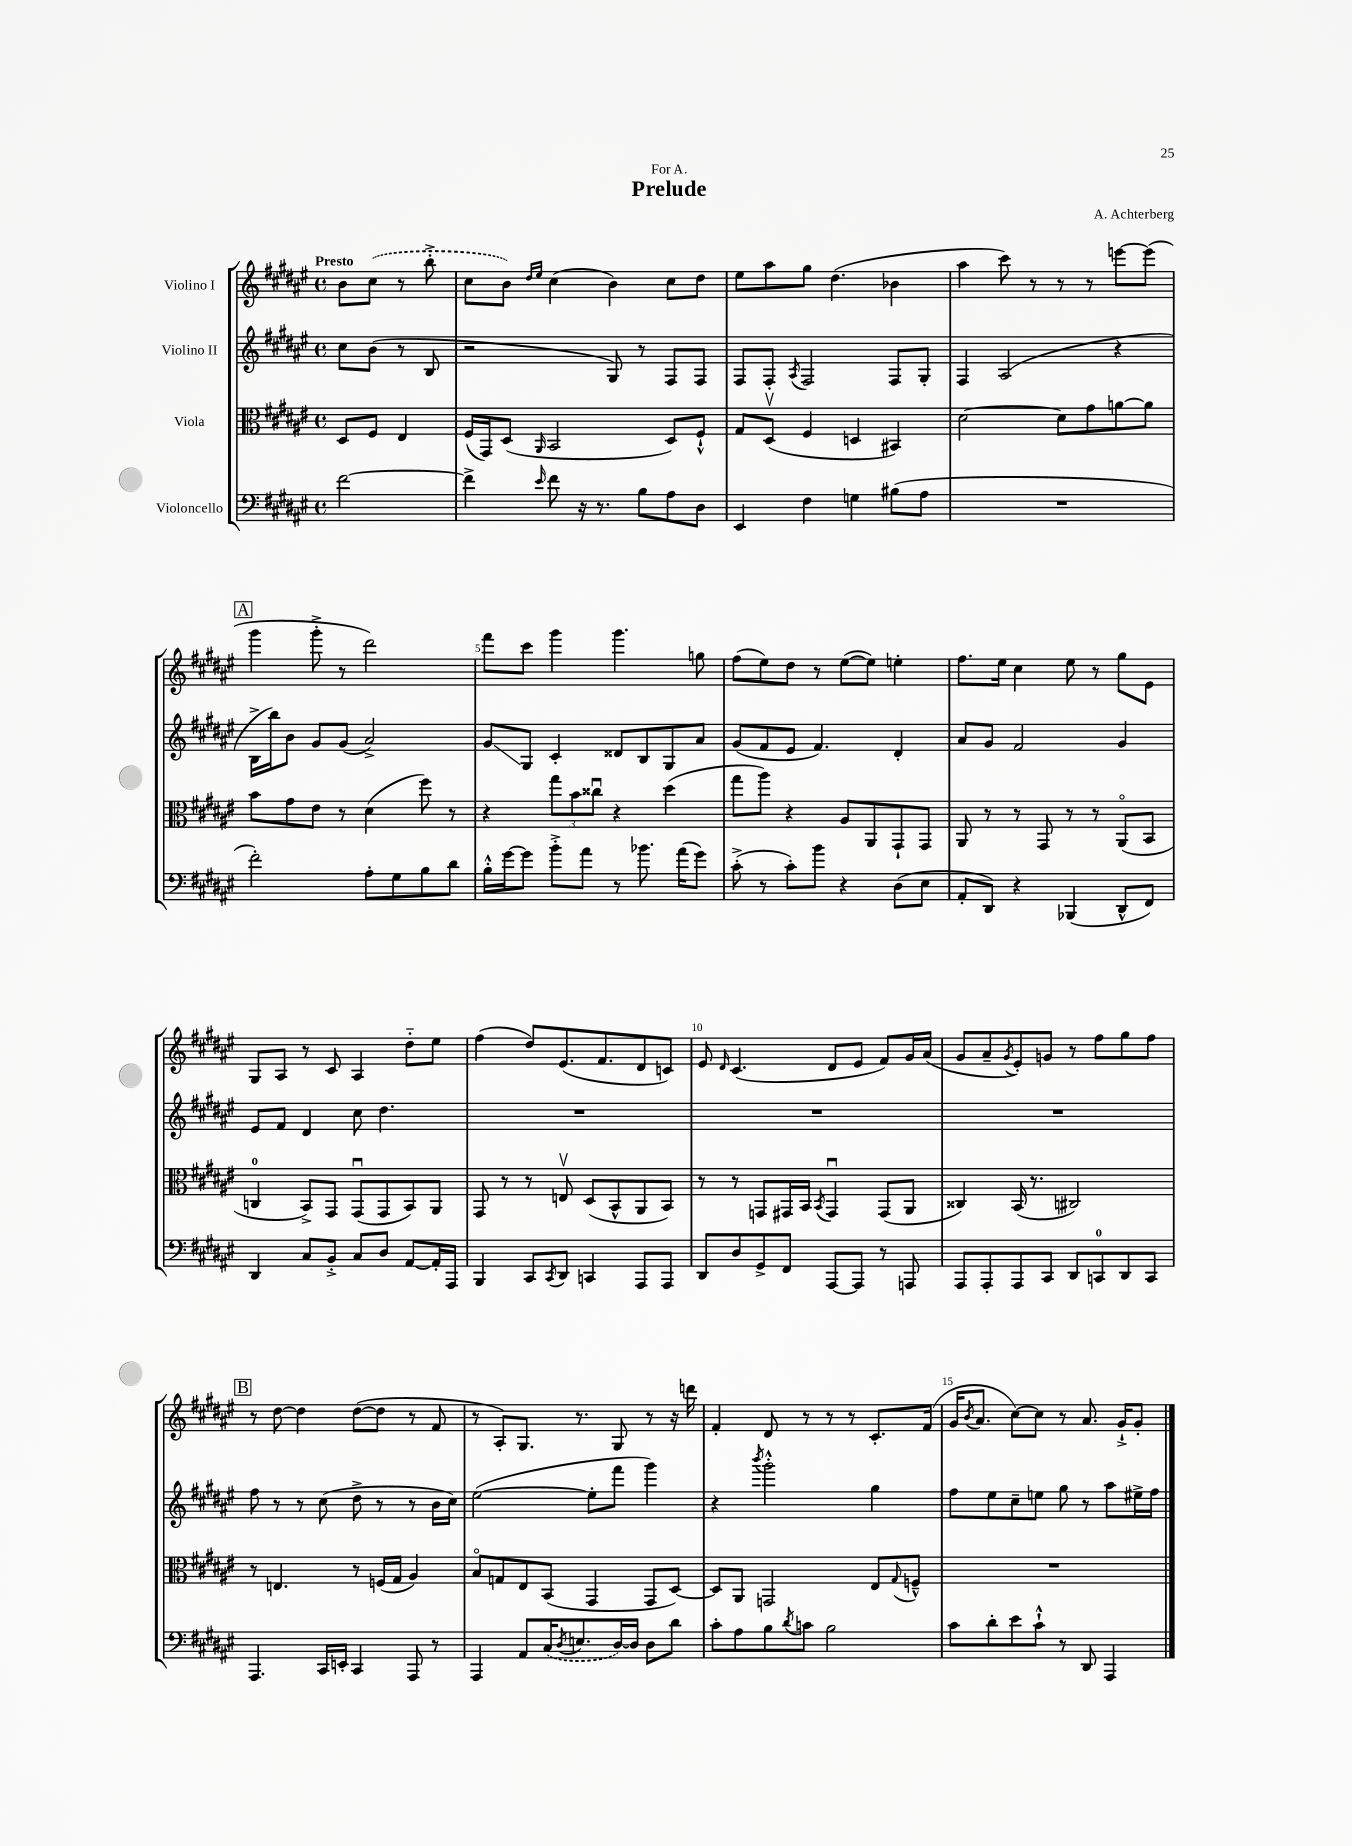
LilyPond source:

\header { title = "Prelude" composer = "A. Achterberg" dedication = "For A." }
<<
\new StaffGroup <<
\new Staff = "s0" \with { instrumentName = "Violino I" } {
    \clef treble \key fis \major \defaultTimeSignature \time 4/4 \partial 2 \tempo "Presto"
    b'8 \once \slurDashed cis''8( r8 b''8-.-> |
    cis''8 b'8) \grace { dis''16 eis''16 } cis''4( b'4) cis''8 dis''8 |
    eis''8 ais''8 gis''8 dis''4.( bes'4 |
    ais''4 cis'''8) r8 r8 r8 e'''8~ e'''8( |
    \mark \markup { \box "A" } gis'''4 gis'''8-.-> r8 dis'''2) |
    fis'''8 cis'''8 gis'''4 gis'''4. g''8 |
    fis''8( eis''8) dis''8 r8 eis''8~( eis''8) e''4-. |
    fis''8. eis''16 cis''4 eis''8 r8 gis''8 eis'8 |
    gis8 ais8 r8 cis'8 ais4 dis''8-_ eis''8 |
    fis''4( dis''8) eis'8.( fis'8. dis'8 c'8) |
    eis'8 \grace { dis'16 } cis'4.( dis'8 eis'8 fis'8) gis'16 ais'16( |
    gis'8 ais'8-- \acciaccatura { gis'8 } eis'8-.) g'8 r8 fis''8 gis''8 fis''8 |
    \mark \markup { \box "B" } r8 dis''8~ dis''4 dis''8~( dis''8 r8 fis'8 |
    r8 ais8-.) gis8. r8. gis8 r8 r16 d'''16 |
    fis'4-. dis'8 r8 r8 r8 cis'8.-. fis'16( |
    gis'16 \acciaccatura { b'8 } ais'8. cis''8~) cis''8 r8 ais'8. gis'16-!-> gis'8-. \bar "|." |
}
\new Staff = "s1" \with { instrumentName = "Violino II" } {
    \clef treble \key fis \major \defaultTimeSignature \time 4/4 \partial 2
    cis''8 b'8( r8 b8 |
    r2 gis8) r8 fis8 fis8 |
    fis8 fis8-. \acciaccatura { ais8 } fis2 fis8 gis8-. |
    fis4 ais2( r4 |
    \mark \markup { \box "A" } b16-> b''16) b'8 gis'8 gis'8( ais'2->) |
    gis'8\glissando gis8 cis'4-. disis'8 b8 gis8 ais'8 |
    gis'8( fis'8 eis'8 fis'4.) dis'4-. |
    ais'8 gis'8 fis'2 gis'4 |
    eis'8 fis'8 dis'4 cis''8 dis''4. |
    R1 |
    R1 |
    R1 |
    \mark \markup { \box "B" } fis''8 r8 r8 cis''8( dis''8-> r8 r8 b'16 cis''16) |
    eis''2~( eis''8-. fis'''8 gis'''4) |
    r4 \acciaccatura { b'''8 } gis'''2-.-^ gis''4 |
    fis''8 eis''8 cis''8-- e''8 gis''8 r8 ais''8 eis''16-> fis''16 \bar "|." |
}
\new Staff = "s2" \with { instrumentName = "Viola" } {
    \clef alto \key fis \major \defaultTimeSignature \time 4/4 \partial 2
    dis8 fis8 eis4 |
    fis16( gis,16) dis8( \grace { ais,16 } b,2 dis8) fis8-!-^ |
    gis8 dis8\upbow( fis4 d4 bis,4) |
    dis'2~ dis'8 gis'8 a'8~ a'8 |
    \mark \markup { \box "A" } b'8 gis'8 eis'8 r8 dis'4( fis''8) r8 |
    r4 \tuplet 3/2 { gis''8 b'8 cisis''8\downbow } r4 dis''4( |
    gis''8 ais''8) r4 ais8 ais,8 gis,8-! gis,8 |
    ais,8 r8 r8 gis,8 r8 r8 ais,8\flageolet( b,8 |
    c4-0 b,8->) gis,8 gis,8\downbow( gis,8 b,8) ais,8 |
    gis,8 r8 r8 e8\upbow dis8( b,8-^ ais,8 b,8) |
    r8 r8 g,8 gis,16 b,16 \acciaccatura { b,8 } gis,4\downbow gis,8( ais,8 |
    cisis4) b,16( r8. cis2) |
    \mark \markup { \box "B" } r8 e4. r8 f16( gis16 ais4) |
    b8\flageolet g8 eis8 b,8( gis,4 gis,8 dis8~) |
    dis8 ais,8 g,2 eis8 \appoggiatura { gis8 } f8---^ |
    R1 \bar "|." |
}
\new Staff = "s3" \with { instrumentName = "Violoncello" } {
    \clef bass \key fis \major \defaultTimeSignature \time 4/4 \partial 2
    fis'2~ |
    fis'4-> \grace { eis'16 } fis'8 r16 r8. b8 ais8 dis8 |
    eis,4 fis4 g4 bis8( ais8 |
    R1 |
    \mark \markup { \box "A" } fis'2-.) ais8-. gis8 b8 dis'8 |
    b16-.-^ gis'16~ gis'8 b'8-.-> ais'8 r8 bes'8. ais'16( gis'8) |
    cis'8-.->( r8 cis'8-.) b'8 r4 dis8( eis8 |
    ais,8-. dis,8) r4 bes,,4( dis,8-^ fis,8) |
    dis,4 cis8 b,8-.-> cis8 dis8 ais,8~ ais,16-. ais,,16 |
    b,,4 cis,8 \acciaccatura { cis,8 } dis,8 c,4 ais,,8 ais,,8 |
    dis,8 dis8 gis,8-> fis,8 ais,,8~ ais,,8 r8 a,,8 |
    ais,,8 ais,,8-. ais,,8 cis,8 dis,8 c,8-0 dis,8 c,8 |
    \mark \markup { \box "B" } ais,,4. cis,16 e,16-. cis,4 ais,,8 r8 |
    ais,,4 ais,8 \once \slurDashed cis16( \acciaccatura { dis8 } e8. dis16~) dis16 dis8 dis'8 |
    cis'8-. ais8 b8 \acciaccatura { dis'8 } c'8 b2 |
    cis'8 dis'8-. eis'8 cis'8-!-^ r8 dis,8 ais,,4 \bar "|." |
}
>>
>>
\layout { \context { \Score \override BarNumber.break-visibility = ##(#f #t #t) barNumberVisibility = #(every-nth-bar-number-visible 5) } }
